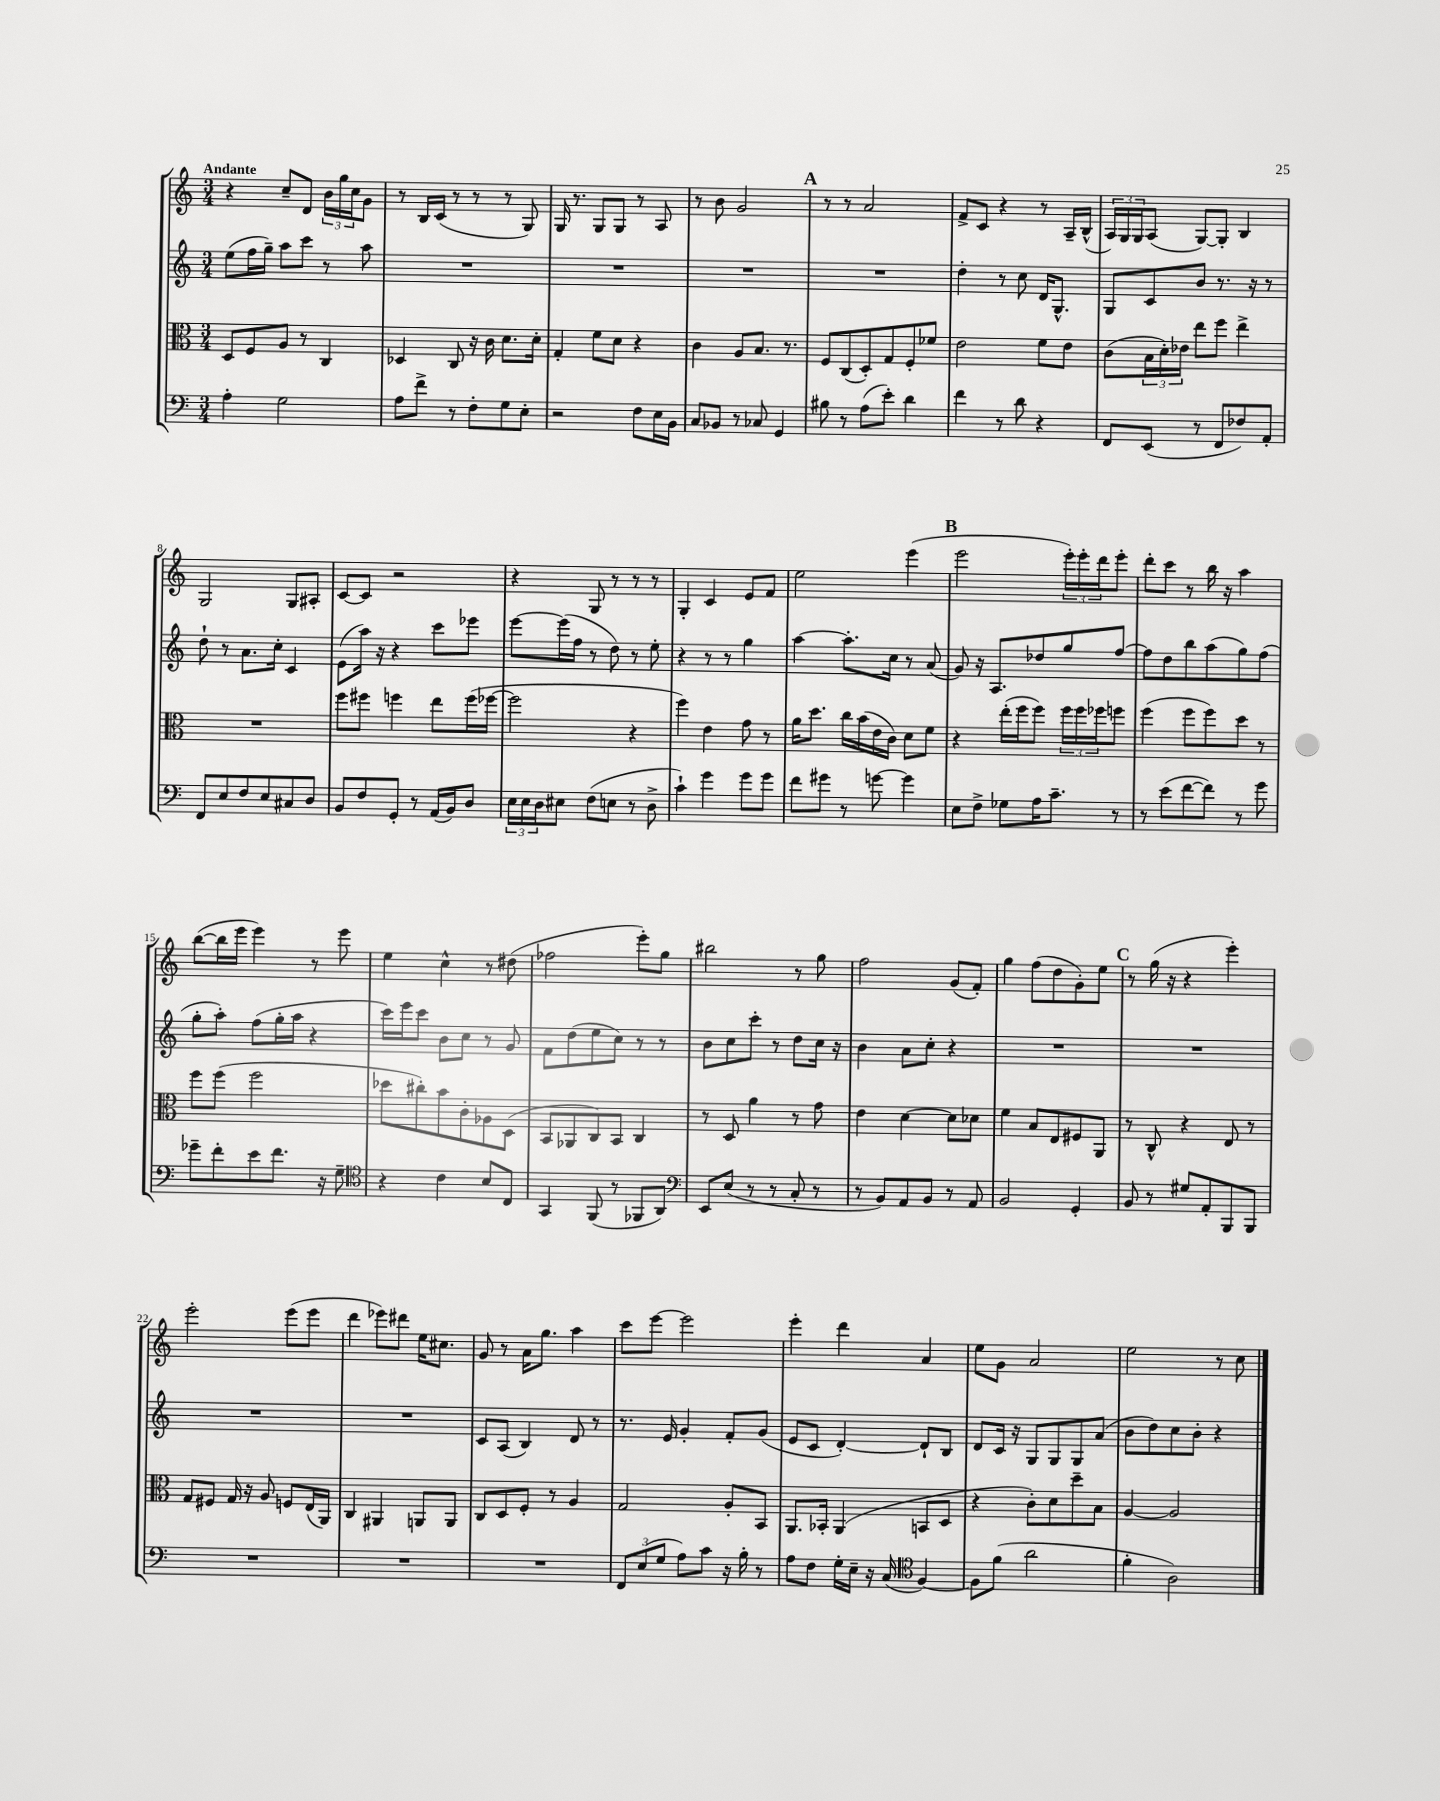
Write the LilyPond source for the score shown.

<<
\new StaffGroup <<
\new Staff = "s0" {
    \clef treble \key c \major \numericTimeSignature \time 3/4 \tempo "Andante"
    r4 c''8-- d'8 \tuplet 3/2 { b'16 g''16 c''16 } g'8 |
    r8 b16 c'16( r8 r8 r8 g8) |
    g16 r8. g8 g8 r8 a8 |
    r8 b'8 g'2 |
    \mark \markup { \bold "A" } r8 r8 a'2 |
    f'8-> c'8 r4 r8 a16-- b16-^( |
    \tuplet 3/2 { a16) g16 g16 } a8( g8~) g8-. b4 |
    g2 g8 ais8-. |
    c'8~ c'8 r2 |
    r4 g8 r8 r8 r8 |
    g4-. c'4 e'8 f'8 |
    e''2 e'''4( |
    \mark \markup { \bold "B" } e'''2 \tuplet 3/2 { e'''16-.) e'''16-. d'''16 } e'''8-. |
    d'''8-. c'''8 r8 b''16 r16 a''4 |
    b''8~( b''16 e'''16 e'''4) r8 e'''8 |
    e''4 c''4-^ r8 dis''8( |
    fes''2 e'''8-.) g''8 |
    bis''2 r8 g''8 |
    f''2 g'8( f'8-.) |
    g''4 f''8( d''8 g'8-.) e''8 |
    \mark \markup { \bold "C" } r8 g''16( r16 r4 e'''4-.) |
    e'''2-. e'''8( e'''8 |
    d'''4 ees'''8) dis'''8 e''16 cis''8. |
    g'8 r8 a'16 g''8. a''4 |
    c'''8 e'''8~ e'''2 |
    e'''4-. d'''4 a'4 |
    e''8 g'8 a'2 |
    e''2 r8 c''8 \bar "|." |
}
\new Staff = "s1" {
    \clef treble \key c \major \numericTimeSignature \time 3/4
    e''8( f''16 g''16--) a''8 c'''8 r8 a''8 |
    R2. |
    R2. |
    R2. |
    \mark \markup { \bold "A" } R2. |
    d''4-. r8 c''8 d'16 g8.-^ |
    g8 c'8 b'8 r8. r16 r8 |
    d''8-! r8 a'8. c''16-. c'4 |
    e'8( a''16) r16 r4 c'''8 ees'''8 |
    e'''8~ e'''16( f''16 r8 d''8) r8 e''8-. |
    r4 r8 r8 g''4 |
    a''4~ a''8.-. c''16 r8 a'8( |
    \mark \markup { \bold "B" } g'8) r16 a8. des''8 g''8 f''8~ |
    f''8 d''8 b''8 a''8( g''8) f''8( |
    g''8-. a''8-.) f''8( g''16-. a''16 r4 |
    c'''16) e'''16 c'''8 b'8 c''8 r8 g'8 |
    f'8 d''8( e''8 c''8) r8 r8 |
    b'8 c''8 c'''8-. r8 d''8 c''16 r16 |
    b'4 a'8 c''8-. r4 |
    R2. |
    \mark \markup { \bold "C" } R2. |
    R2. |
    R2. |
    c'8 a8( b4) d'8 r8 |
    r8. e'16 g'4-. f'8-. g'8( |
    e'8 c'8 d'4~-.) d'8-! b8 |
    d'8 c'16 r16 g8 g8 g8 a'8( |
    b'8 d''8) c''8 b'8-. r4 \bar "|." |
}
\new Staff = "s2" {
    \clef alto \key c \major \numericTimeSignature \time 3/4
    d8 f8 a8 r8 c4 |
    des4 c8 r16 c'16 d'8. d'16-. |
    g4-. f'8 d'8 r4 |
    c'4 a8 b8. r8. |
    \mark \markup { \bold "A" } f8 c8( d8-.) g8 f8-. fes'8 |
    e'2 f'8 e'8 |
    c'8( \tuplet 3/2 { b16 d'16-.) ees'16 } e''8 f''8 e''4-> |
    R2. |
    f''8 fis''8 f''4 e''8 f''16( fes''16~ |
    fes''2 r4 |
    f''4) e'4 g'8 r8 |
    a'16 d''8. c''16 b'16( e'16 c'16) d'8 f'8 |
    \mark \markup { \bold "B" } r4 e''16-.( f''16 f''8) \tuplet 3/2 { f''16 f''16 fes''16 } f''8 |
    f''4( f''8 f''8) d''8 r8 |
    f''8 f''8( f''2 |
    des''8 cis''8-.) b'8 c'8-. aes8 d8( |
    b,8 aes,8 c8) b,8 c4 |
    r8 d8 a'4 r8 g'8 |
    e'4 d'4~ d'8 des'8 |
    f'4 b8 e8 fis8 a,8 |
    \mark \markup { \bold "C" } r8 c8-^ r4 e8 r8 |
    g8 fis8 g16 r16 a8 f8 e16( a,16) |
    c4 ais,4 a,8 a,8 |
    c8 d8 f8-. r8 a4 |
    g2 a8-. b,8 |
    a,8. bes,16-. a,4( b,8 d8 |
    r4 c'8-.) d'8 d''8-- b8 |
    a4~ a2 \bar "|." |
}
\new Staff = "s3" {
    \clef bass \key c \major \numericTimeSignature \time 3/4
    a4-. g2 |
    a8 f'8-> r8 f8-. g8 e8-. |
    r2 f8 e16 b,16 |
    c8 bes,8 r8 ces8 g,4 |
    \mark \markup { \bold "A" } bis8 r8 a8( e'8-.) d'4 |
    f'4 r8 d'8 r4 |
    f,8 e,8( r8 f,8 fes8) a,8-. |
    f,8 e8 f8 e8 cis8 d8 |
    b,8 f8 g,8-. r8 a,16( b,16) d8 |
    \tuplet 3/2 { e16 e16 d16 } eis8 f8( e8 r8 d8-> |
    c'4-!) g'4 g'8 g'8 |
    f'8 gis'8 r8 g'8~ g'4 |
    \mark \markup { \bold "B" } e8 f8-> ges8 a16 c'8.-- r8 |
    r8 e'8( f'8~ f'8) r8 g'8 |
    ges'8-- f'8-. e'8 f'8. r16 g8-- |
    \clef tenor r4 c'4 b8 c8 |
    g,4 f,8( r8 fes,8 a,8) |
    \clef bass e,8 e8( r8 r8 c8-. r8 |
    r8 b,8) a,8 b,8 r8 a,8 |
    b,2 g,4-. |
    \mark \markup { \bold "C" } b,8 r8 gis8 a,8-. b,,8 b,,8 |
    R2. |
    R2. |
    R2. |
    \tuplet 3/2 { f,8 e8( g8 } a8) c'8 r16 b16-. r8 |
    a8 f8 g16-. e16-- r16 c16( \clef tenor f4~) |
    f8 f'8( a'2 |
    f'4-. a2) \bar "|." |
}
>>
>>
